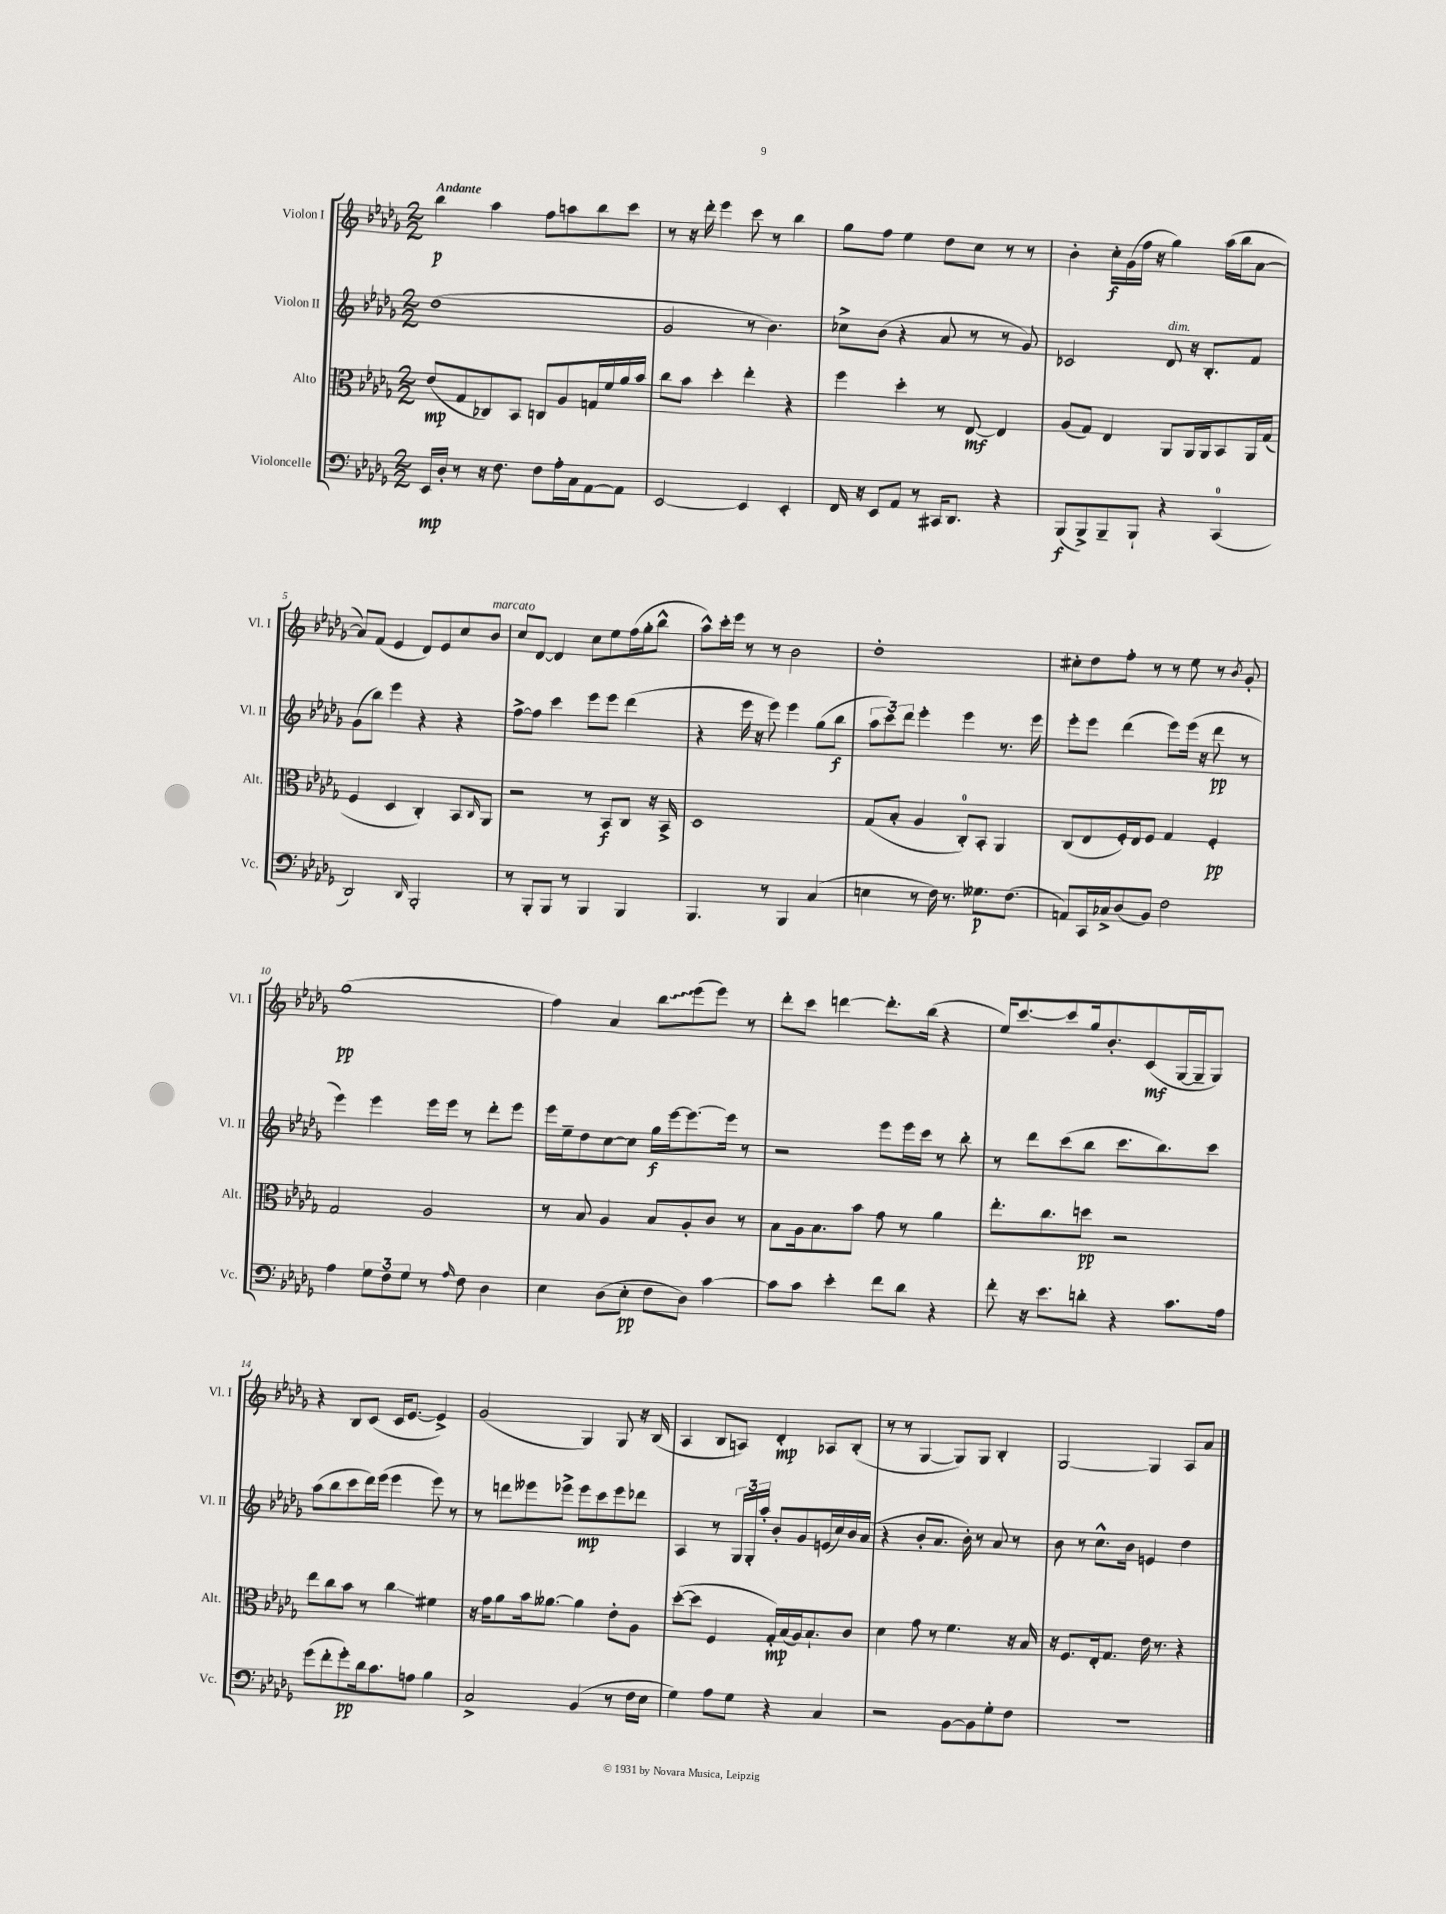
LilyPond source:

<<
\new StaffGroup <<
\new Staff = "s0" \with { instrumentName = "Violon I" shortInstrumentName = "Vl. I" } {
    \clef treble \key des \major \numericTimeSignature \time 2/2 \tempo "Andante"
    bes''4\p aes''4 f''8 a''8 bes''8 c'''8 |
    r8 r16 des'''16-. ees'''4 c'''8 r8 bes''4 |
    ges''8 f''8 ees''4 des''8 c''8 r8 r8 |
    bes'4-. c''16-.\f ges'16( f''16 r16 ges''4) aes''16( bes''16 aes'8~ |
    aes'8) f'8( ees'4 des'8) ees'8 c''8 bes'8^\markup { \italic "marcato" } |
    c''8 des'8~ des'4 c''8 ees''8 f''16( ges''16-. bes''8-^ |
    aes''8-^) c'''16-. ees'''16 r8 r8 bes'2 |
    des''1-. |
    cis''8-. des''8 f''8-. r8 r8 ees''8 r8 \acciaccatura { bes'8 } ges'8-. |
    ges''1\pp( |
    f''4) aes'4 \once \override Glissando.style = #'zigzag bes''8\glissando ees'''8( ees'''8) r8 |
    des'''8-. c'''8 d'''4~ d'''8.-. bes''16( r4 |
    ees''16) c'''8.~ c'''8 ges''16 bes'8.-. c'8\mf( ges16~ ges16-- ges8) |
    r4 bes8 c'8( c'16 ees'8.~ ees'4->) |
    ges'2( ges4) ges8 r16 bes16( |
    aes4 bes8 a8) des'4-.\mp aes8 bes8-.( |
    r8 r8 ges4~ ges8) ges8 bes4-. |
    ges2~ ges4 aes8 aes'8 \bar "|." |
}
\new Staff = "s1" \with { instrumentName = "Violon II" shortInstrumentName = "Vl. II" } {
    \clef treble \key des \major \numericTimeSignature \time 2/2
    des''1( |
    ges'2 r8 bes'4.) |
    ces''8-> bes'8( r4 aes'8 r8 r8 ges'8) |
    ces'2 des'8^\markup { \italic "dim." } r16 bes8.-. f'8 |
    ges'8( bes''8) ees'''4 r4 r4 |
    f''8~-> f''8 c'''4 ees'''8 ees'''8 des'''4( |
    r4 ees'''16 r16 ees'''8) ees'''4 ges''8( bes''8\f |
    \tuplet 3/2 { aes''8 c'''8) des'''8 } ees'''4-. ees'''4 r8. ees'''16 |
    ees'''8-. ees'''8 des'''4( ees'''8) ees'''16( r16 des'''8\pp r8 |
    ees'''4) ees'''4 ees'''16 ees'''16 r8 des'''8-. ees'''8 |
    ees'''16 ees''16-- des''8 c''8~ c''8 ges''16\f ees'''16~ ees'''8.~ ees'''16 r8 |
    r2 ees'''8 ees'''16 c'''16 r8 bes''8-. |
    r8 des'''8 c'''8( bes''8 c'''8. bes''8.) c'''8 |
    aes''8( bes''8 c'''8 des'''16) ees'''16( ees'''4 ees'''8) r8 |
    r8 d'''8 eeses'''8 ees'''8-> ees'''8\mp c'''8 ees'''8 des'''8 |
    aes4 r8 \tuplet 3/2 { ges16 ges16-. aes''16-. } bes'8-. ges'8 e'16( c''16) bes'16 aes'16( |
    r4 bes'8-. aes'8. bes'16-.) r8 aes'8 r8 |
    bes'8 r8 c''8.-^ bes'16 e'4 des''4 \bar "|." |
}
\new Staff = "s2" \with { instrumentName = "Alto" shortInstrumentName = "Alt." } {
    \clef alto \key des \major \numericTimeSignature \time 2/2
    ees'8\mp( ges8 ces8) bes,8 c8 aes8 g16 f'16 aes'16 bes'16 |
    c''8 bes'8 des''4-. ees''4-. r4 |
    f''4 des''4-. r8 ees8~\mf ees4 |
    aes8( ges8) ees4 aes,8 aes,16 aes,16 bes,8 aes,16 ges16( |
    f4 des4 c4-.) bes,8 \grace { c16 } aes,8 |
    r2 r8 bes,8\f c8 r16 bes,16-> |
    des1 |
    ges8( bes8-. aes4 c8-0-.) bes,8-. aes,4 |
    c8( ees8 f16-.) ees16 f8 ges4 f4-.\pp |
    ges2 aes2 |
    r8 bes8 aes4 bes8 aes8-. c'8 r8 |
    bes8 aes16 bes8. bes'8 ges'8 r8 aes'4 |
    ees''8.-. c''8. d''8\pp r2 |
    ees''8 c''8 bes'8 r8 c''4\glissando fis'4 |
    r16 ges'16 aes'8 bes'16 aeses'8.~ aeses'4 ees'8-. aes8 |
    des''8~-.( des''8 f4 ges16-.\mp) bes16( aes16) bes8.-! c'8 |
    des'4 ges'8 r8 f'4. r16 bes16 |
    r16 f8. ees16-. ges8. ees'16 r8. r4 \bar "|." |
}
\new Staff = "s3" \with { instrumentName = "Violoncelle" shortInstrumentName = "Vc." } {
    \clef bass \key des \major \numericTimeSignature \time 2/2
    ees,16\mp des16-. r8 r16 f8. f8 aes16-. c16 aes,8~ aes,8 |
    ees,2~ ees,4 ees,4-. |
    f,16 r16 ees,8 aes,8 r8 cis,16 des,8. r4 |
    bes,,8\f( bes,,8->) bes,,8-- bes,,8-! r4 c,4-0( |
    des,2) \grace { des,16 } bes,,2-. |
    r8 bes,,8-. bes,,8 r8 bes,,4 bes,,4 |
    bes,,4. r8 bes,,4 c4( |
    e4 r8 f16) r8. geses8.\p f8.( |
    a,8) c,16 ces16-> des8( bes,8) f2 |
    aes4 \tuplet 3/2 { ges8 f8 ges8 } r8 \grace { aes16 } f8 des4 |
    ees4 des8( ees8-.\pp f8 des8) c'4~ |
    c'8 c'8 ees'4-. f'8 des'8 r4 |
    f'8-. r16 ees'8. d'8-. r4 c'8. aes16 |
    ges'8( f'8-. ges'8-.\pp) des'16 c'8. a8 bes4 |
    c2-> bes,4( r8 f16 ees16 |
    ges4) aes8 ges8 r4 c4 |
    r2 bes,8~ bes,8 ges8-. f8 |
    R1 \bar "|." |
}
>>
>>
